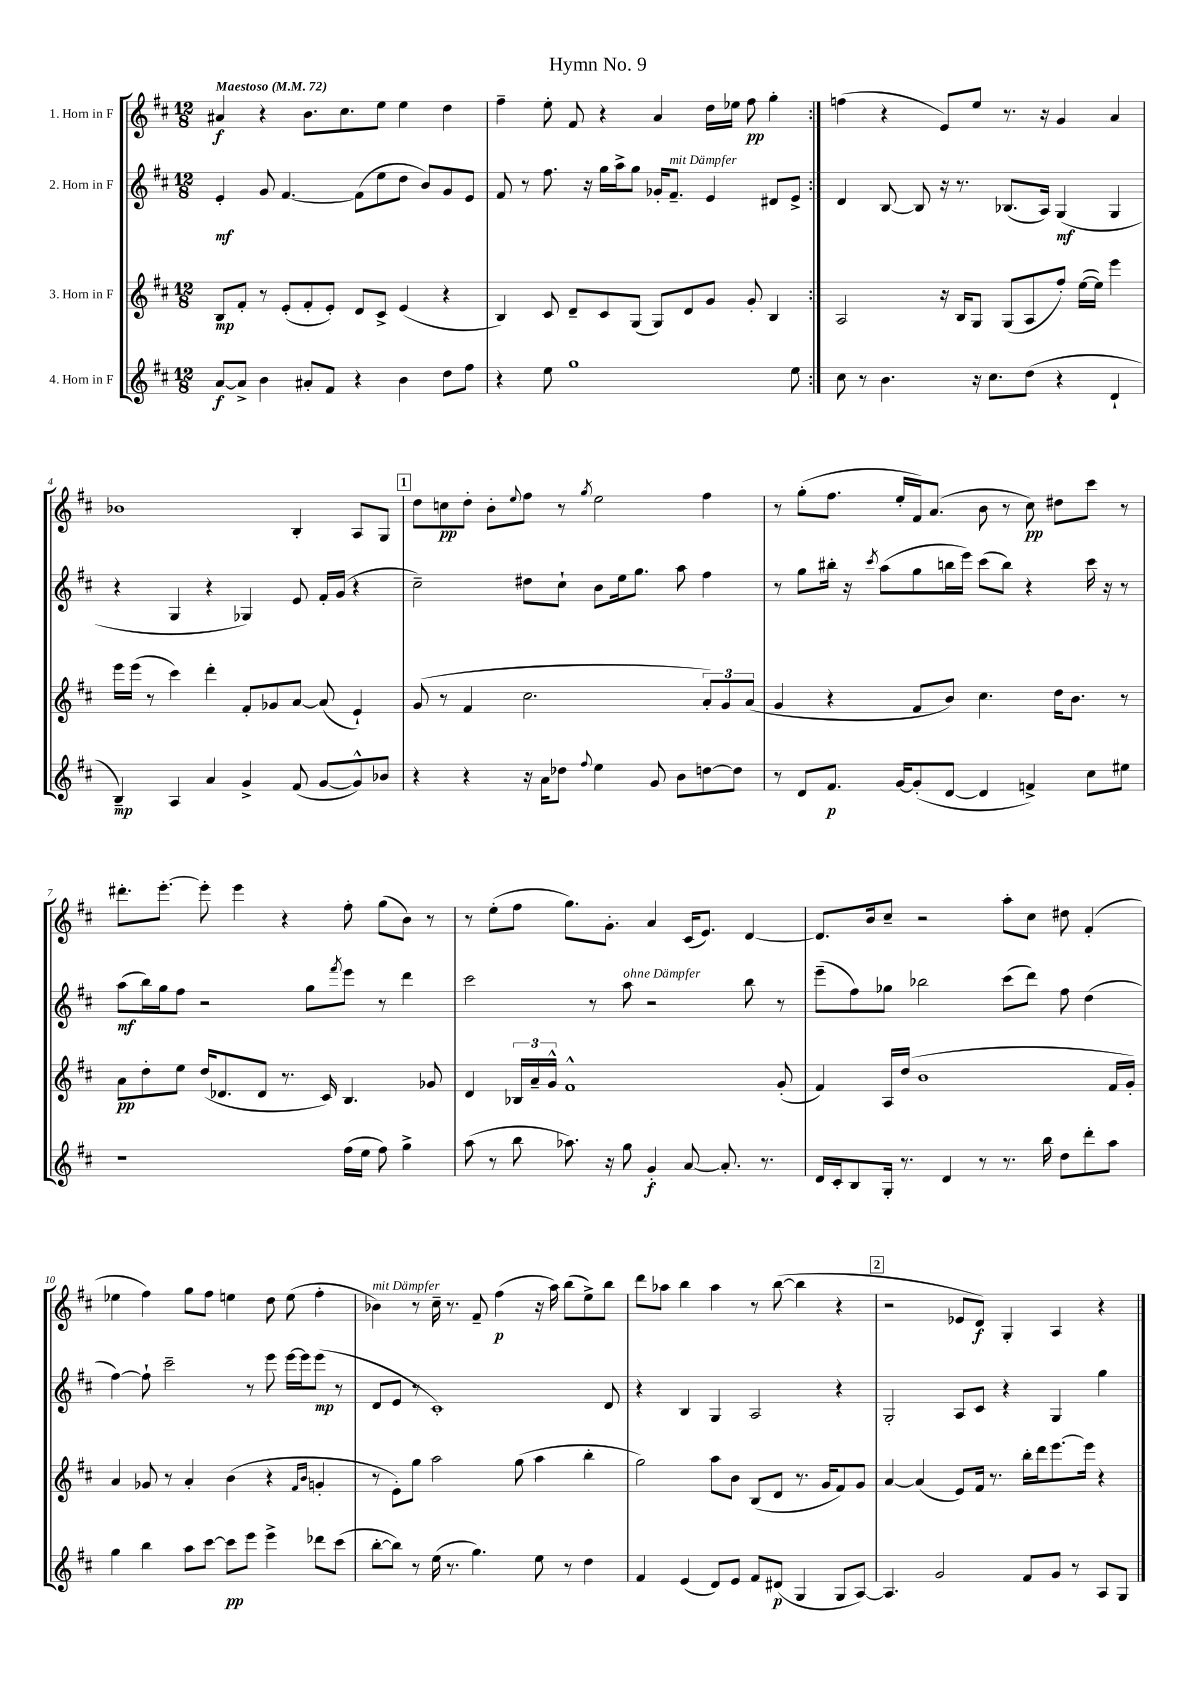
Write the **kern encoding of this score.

**kern	**kern	**kern	**kern
*staff4	*staff3	*staff2	*staff1
*clefG2	*clefG2	*clefG2	*clefG2
*k[f#c#]	*k[f#c#]	*k[f#c#]	*k[f#c#]
*M12/8	*M12/8	*M12/8	*M12/8
*MM72	*MM72	*MM72	*MM72
[8a	8B	4e'	4a#
8a^]	8f#'	.	.
4b	8r	8g	4r
.	(8e'	[4.f#	.
8a#'	8f#'	.	8.b
8f#	8e')	.	.
.	.	.	8.cc#
4r	8d	(8f#]	.
.	8c#^	8ee	8ee
4b	(4e	8dd	4ee
.	.	8b)	.
8dd	4r	8g	4dd
8ff#	.	8e	.
=	=	=	=
4r	4B)	8f#	4ff#~
.	.	8r	.
8ee	8c#	8.ff#	8ee'
1gg	8d~	.	8f#
.	.	16r	.
.	8c#	16gg	4r
.	.	16aa^	.
.	(8G	8gg	.
.	8G)	16g-'	4a
.	.	8.f#~	.
.	8d	.	.
.	8g	4e	16dd
.	.	.	16ee-
.	8g'	.	8ff#
.	4B	8d#	4gg'
8ee	.	8e^	.
=:|!	=:|!	=:|!	=:|!
8cc#	2A	4d	(4ff
8r	.	.	.
4.b	.	[8B	4r
.	.	8B]	.
.	16r	16r	8e)
.	16B	8.r	.
16r	8G	.	8ee
8.cc#	.	.	.
.	(8G	(8.B-	8.r
(8dd	8A	.	.
.	.	16A)	16r
4r	8ff#')	(4G	4g
.	([16ee	.	.
.	16ee])	.	.
4d`	4eee	4G	4a
=	=	=	=
4B~)	16eee	4r	1b-
.	(16eee	.	.
.	8r	.	.
4A	4ccc#)	4G	.
4a	4ddd'	4r	.
4g^	8f#'	4G-)	.
.	8g-	.	.
(8f#	[8a	8e	4B'
[8g	(8a]	16f#'	.
.	.	(16g	.
8g^^])	4e`)	4r	8A
8b-	.	.	8G
=	=	=	=
4r	(8g	2cc#~)	8dd
.	8r	.	8cc
4r	4f#	.	8dd'
.	.	.	8b'
.	.	.	8qqee
16r	2.cc#	8dd#	8ff#
16a	.	.	.
8dd-	.	8cc#`	8r
8qqff#	.	.	8qgg
4ee	.	8b	2ee
.	.	16ee	.
.	.	8.gg	.
8g	.	.	.
8b	.	8aa	.
[8dd	12a')	4ff#	4ff#
.	12g	.	.
8dd]	.	.	.
.	(12a	.	.
=	=	=	=
8r	4g	8r	8r
8d	.	8gg	(8gg'
8.f#	4r	16bb#'	8.ff#
.	.	16r	.
.	.	8qccc#	.
.	.	(8aa	.
[16g	.	.	16ee'
(8g']	8f#	8gg	16f#)
.	.	.	(8.a
[8d	8b)	16bb	.
.	.	16eee)	.
4d]	4.cc#	(8ccc#	8b
.	.	8bb)	8r
4f^)	.	4r	8cc#)
.	16dd	.	8dd#
.	8.b	.	.
8cc#	.	16ccc#	8ccc#
.	.	16r	.
8ee#	8r	8r	8r
=	=	=	=
1r	8a	(8aa	8.ddd#'
.	8dd'	16bb)	.
.	.	16gg	[8.eee'
.	8ee	8ff#	.
.	(16dd	2r	8eee']
.	8.d-	.	.
.	.	.	4eee
.	8d-	.	.
.	8.r	.	4r
.	.	8gg	.
.	16c#)	.	.
.	.	8qfff#	.
(16ff#	4.B	8eee	8ff#'
16ee	.	.	.
8ff#)	.	8r	(8gg
4gg^	.	4ddd	8b)
.	8g-	.	8r
=	=	=	=
(8aa	4d	2ccc#	8r
8r	.	.	(8ee'
8bb	24B-	.	8ff#
.	24a~	.	.
.	24g^^	.	.
8.aa-)	1f#^^	.	8.gg)
.	.	8r	.
16r	.	.	8.g'
8gg	.	8aa	.
4g'	.	2r	4a
[8a	.	.	(16c#
.	.	.	8.e)
8.a']	.	.	.
.	.	8bb	[4d
8.r	.	.	.
.	(8g'	8r	.
=	=	=	=
16d	4f#)	(8eee~	8.d]
16c#'	.	.	.
8B	.	8ff#)	.
.	.	.	16b
16G'	16A	8gg-	8cc#~
8.r	(16dd	.	.
.	1b	2bb-	2r
4d	.	.	.
8r	.	.	.
8.r	.	(8ccc#	8aa'
.	.	8ddd)	8cc#
16bb	.	.	.
8dd	.	8ff#	8dd#
8ddd'	.	(4dd	(4f#'
8aa	16f#	.	.
.	16g')	.	.
=	=	=	=
4gg	4a	[4ff#)	4ee-
4bb	8g-	8ff#`]	4ff#)
.	8r	2ccc#~	.
8aa	4a'	.	8gg
[8ccc#	.	.	8ff#
8ccc#]	(4b	.	4ee
8eee	.	8r	.
4eee^	4r	8eee	8dd
.	.	[16eee	(8ee
.	.	16eee]	.
.	16qqf#	.	.
.	16qqb	.	.
8ddd-	4g'	(8eee	4ff#'
(8ccc#	.	8r	.
=	=	=	=
[8bb'	8r	8d	4b-)
8bb])	8e')	8e	.
8r	8gg	8r	8r
(16ee	2aa	1c#')	16cc#~
8.r	.	.	8.r
4.gg)	.	.	8f#~
.	.	.	(4ff#
.	(8gg	.	.
8ee	4aa	.	16r
.	.	.	16aa)
8r	.	.	(8bb
4dd	4bb'	.	8ee^)
.	.	8d	8bb
=	=	=	=
4f#	2gg)	4r	8ddd
.	.	.	8aa-
(4e	.	4B	4bb
8d)	8aa	4G	4aa-
8e	8b	.	.
8f#	(8B	2A	8r
(8d#	8d	.	([8bb
4G	8.r	.	4bb]
.	16g	.	.
8G	8f#)	4r	4r
[8A)	8g	.	.
=	=	=	=
4.A]	[4a	2G'	2r
.	(4a]	.	.
2g	.	.	.
.	8e)	8A	8e-
.	16f#	8c#	8d)
.	8.r	.	.
.	.	4r	4G'
8f#	16bb'	.	.
.	16ddd	.	.
8g	[8.eee	4G	4A
8r	.	.	.
.	16eee]	.	.
8A	4r	4gg	4r
8G	.	.	.
==	==	==	==
*-	*-	*-	*-
